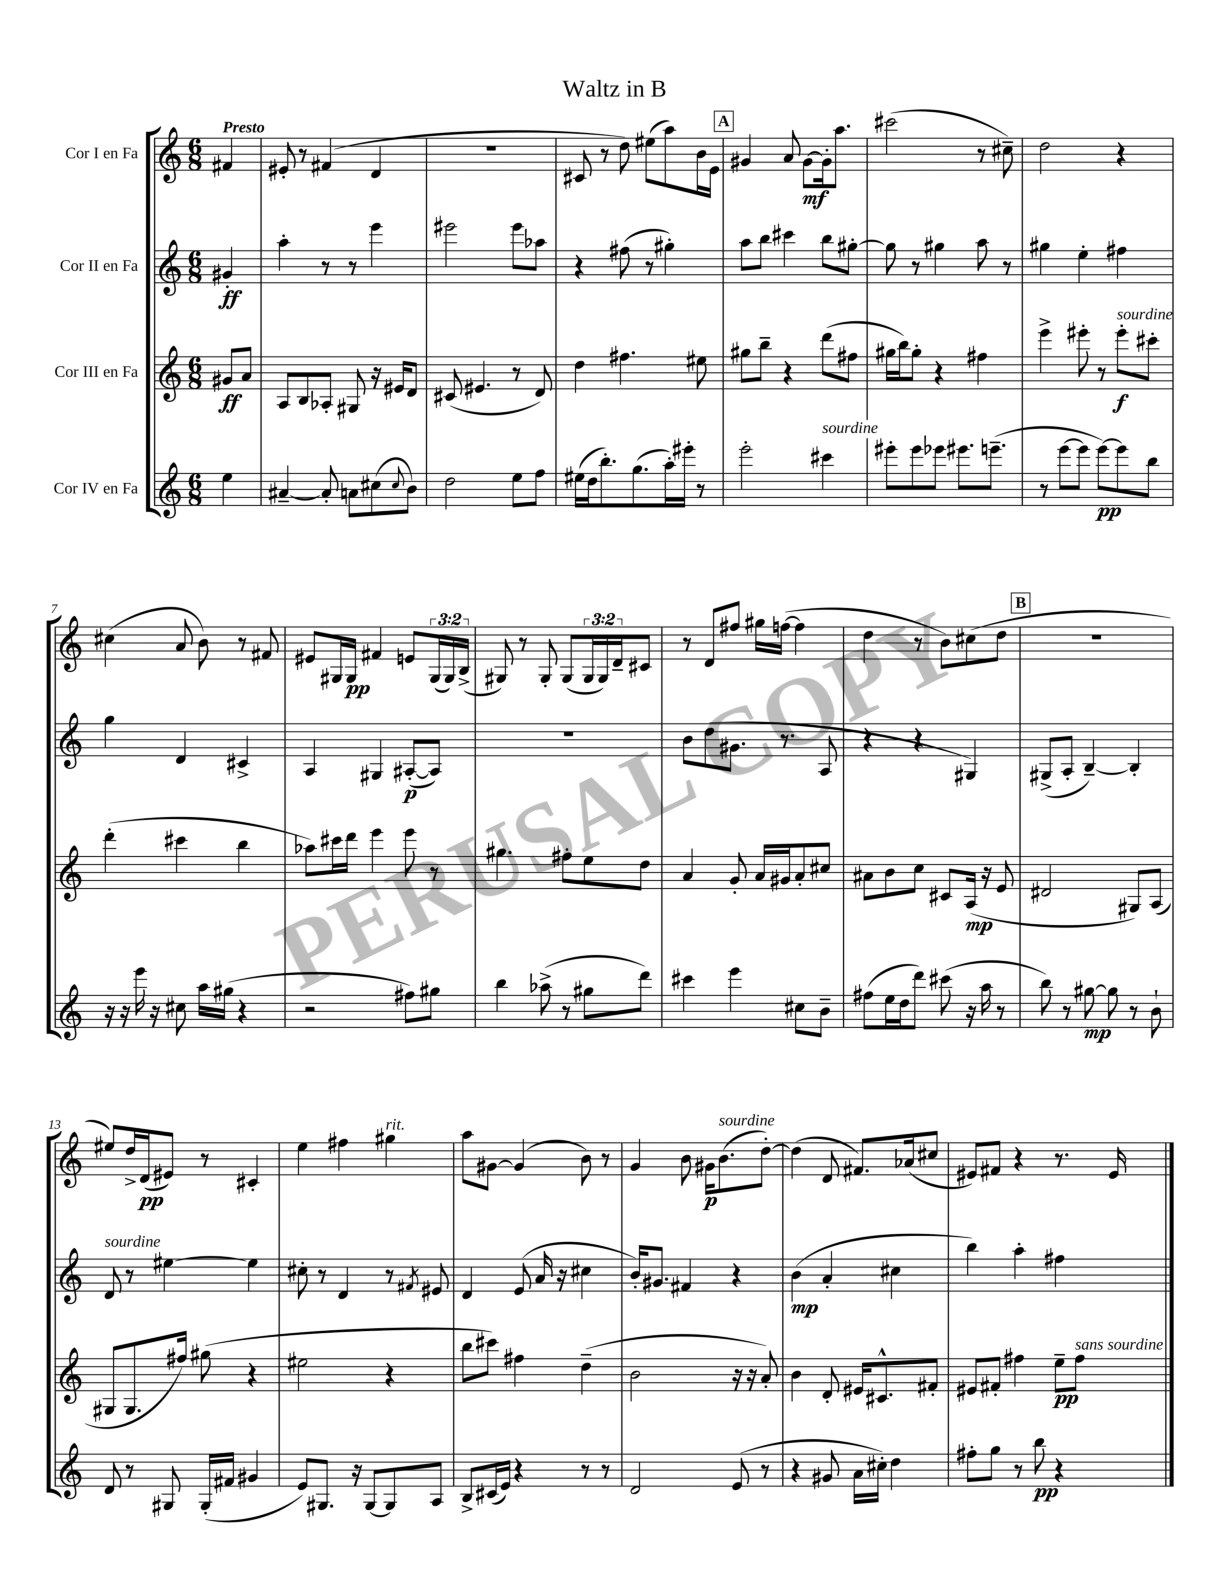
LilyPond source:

\header { title = "Waltz in B" }
<<
\new StaffGroup <<
\new Staff = "s0" \with { instrumentName = "Cor I en Fa" } {
    \clef treble \key c \major \numericTimeSignature \time 6/8 \override Staff.TupletNumber.text = #tuplet-number::calc-fraction-text \partial 4 \tempo "Presto"
    fis'4 |
    eis'8-. r8 fis'4( d'4 |
    R2. |
    cis'8 r8 d''8) eis''8( a''8) b'16 e'16 |
    \mark \markup { \box "A" } gis'4 a'8 gis'8~\mf gis'16-. a''8. |
    cis'''2( r8 cis''8--) |
    d''2 r4 |
    cis''4( a'8 b'8) r8 fis'8 |
    eis'8 gis16 gis16\pp fis'4 e'8 \tuplet 3/2 { gis16( gis16) b16->( } |
    gis8) r8 gis8-. gis8( \tuplet 3/2 { gis16 gis16) d'16-- } cis'8 |
    r8 d'8 fis''8 gis''16 f''16~( f''4 |
    d''4 r8 b'8) cis''8( d''8 |
    \mark \markup { \box "B" } R2. |
    eis''8) d''16-> d'16\pp( eis'8) r8 cis'4-. |
    e''4 fis''4 gis''4^\markup { \italic "rit." } |
    a''8 gis'8~ gis'4( b'8) r8 |
    g'4 b'8 gis'16\p b'8.^\markup { \italic "sourdine" }( d''8~-.) |
    d''4( d'8 fis'8.) aes'16( cis''8 |
    eis'8) fis'8 r4 r8. eis'16 \bar "|." |
}
\new Staff = "s1" \with { instrumentName = "Cor II en Fa" } {
    \clef treble \key c \major \numericTimeSignature \time 6/8 \partial 4
    gis'4-.\ff |
    a''4-. r8 r8 e'''4 |
    eis'''2 eis'''8 aes''8 |
    r4 fis''8( r8 gis''4-.) |
    \mark \markup { \box "A" } a''8 b''8 cis'''4 b''8 gis''8~-. |
    gis''8 r8 gis''4 a''8 r8 |
    gis''4 e''4-. fis''4 |
    g''4 d'4 cis'4-> |
    a4 gis4 ais8~-.\p( ais8) |
    R2. |
    b'8 d''8( gis'8. r8. a8 |
    r4 r4 gis4) |
    \mark \markup { \box "B" } gis8->( a8-. b4~--) b4-. |
    d'8^\markup { \italic "sourdine" } r8 eis''4~ eis''4 |
    cis''8-. r8 d'4 r8 \acciaccatura { fis'8 } eis'8 |
    d'4 e'8( a'16 r16 cis''4 |
    b'16-.) gis'8. fis'4 r4 |
    b'4\mp( a'4-. cis''4 |
    b''4) a''4-. fis''4 \bar "|." |
}
\new Staff = "s2" \with { instrumentName = "Cor III en Fa" } {
    \clef treble \key c \major \numericTimeSignature \time 6/8 \partial 4
    gis'8\ff a'8 |
    a8 b8 aes8-. gis8 r16 eis'16 d'8 |
    cis'8( eis'4. r8 d'8) |
    d''4 fis''4. eis''8 |
    \mark \markup { \box "A" } gis''8 b''8-- r4 d'''8( fis''8 |
    gis''16 b''16) gis''8-. r4 fis''4 |
    e'''4-> eis'''8-. r8 eis'''8-.\f^\markup { \italic "sourdine" } cis'''8-. |
    d'''4-.( cis'''4 b''4 |
    aes''8) cis'''16 d'''16 e'''4 e'''8 r8 |
    gis''4. fis''8-. e''8 d''8 |
    a'4 g'8-. a'16 gis'16 a'8-. cis''8 |
    ais'8 b'8 c''8 cis'8 a16\mp( r16 e'8 |
    \mark \markup { \box "B" } dis'2 gis8) a8( |
    gis8 gis8. fis''16) gis''8( r4 |
    eis''2 r4 |
    b''8 cis'''8) fis''4 d''4--( |
    b'2 r16 r16 a'8-.) |
    b'4 d'8-. eis'16 cis'8.-^ fis'8-. |
    eis'8 fis'8-. fis''4 e''8--\pp fis''8^\markup { \italic "sans sourdine" } \bar "|." |
}
\new Staff = "s3" \with { instrumentName = "Cor IV en Fa" } {
    \clef treble \key c \major \numericTimeSignature \time 6/8 \partial 4
    e''4 |
    ais'4~-- ais'8-. a'8 cis''8( \appoggiatura { cis''8 } b'8) |
    d''2 e''8 f''8 |
    eis''16( d''16 b''8.-.) g''8.( a''16-.) eis'''16-. r8 |
    \mark \markup { \box "A" } e'''2-. cis'''4^\markup { \italic "sourdine" } |
    eis'''8-. eis'''8 ees'''8 eis'''8. e'''8.--( |
    r8 e'''8~ e'''8 e'''8~\pp) e'''8 b''8 |
    r16 r16 e'''16 r16 cis''8 a''16 gis''16( r4 |
    r2 fis''8) gis''8 |
    b''4 aes''8->( r8 gis''8 d'''8) |
    cis'''4 e'''4 cis''8 b'8-- |
    fis''8( e''16 d''16 d'''8) cis'''8( r16 a''16 r8 |
    \mark \markup { \box "B" } b''8) r8 gis''8~\mp gis''8 r8 b'8-! |
    d'8 r8 gis8 gis16-.( fis'16 gis'4 |
    e'8) gis8. r16 gis8~ gis8 a8 |
    b8-> cis'16( e'16) r4 r8 r8 |
    d'2 e'8( r8 |
    r4 gis'8 a'16 cis''16-.) d''4 |
    fis''8-. g''8 r8 b''8\pp r4 \bar "|." |
}
>>
>>
